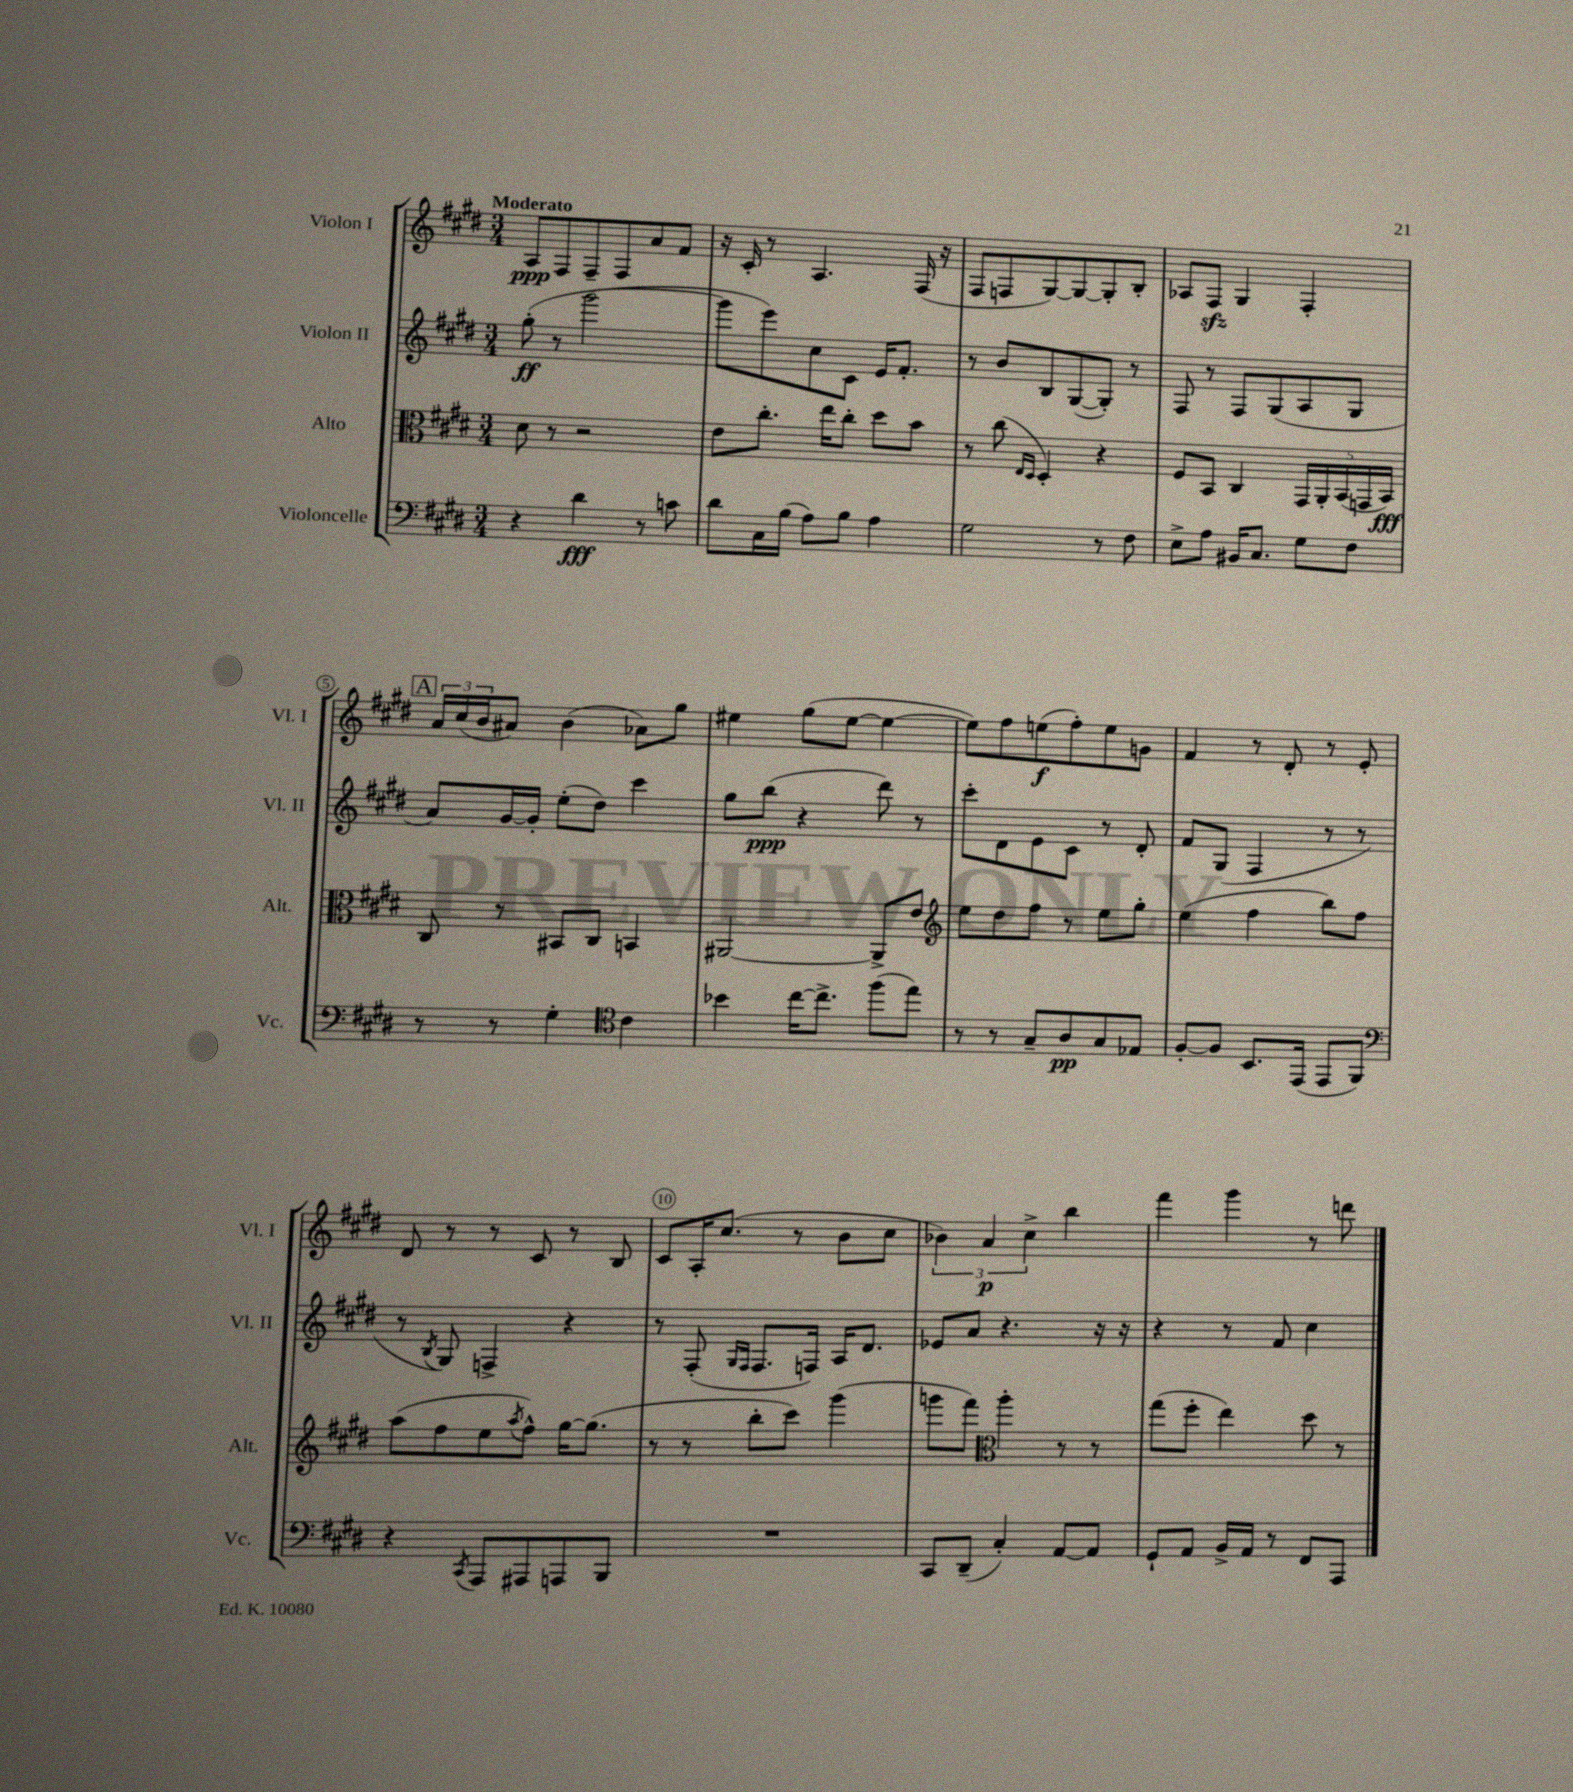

**kern	**kern	**kern	**kern
*staff4	*staff3	*staff2	*staff1
*clefF4	*clefC3	*clefG2	*clefG2
*k[f#c#g#d#]	*k[f#c#g#d#]	*k[f#c#g#d#]	*k[f#c#g#d#]
*M3/4	*M3/4	*M3/4	*M3/4
4r	8d#\	(8gg#'\	8A/L
.	8r	8r	8F#/
4d#\	2r	[2ggg#\	8F#~/
.	.	.	8F#/
8r	.	.	8a/
8c\	.	.	8f#/J
=	=	=	=
8d#\L	8e\L	8ggg#\]L	16r
.	.	.	16c#'/
16C#\L	8.cc#'\J	8eee\)	8r
(16B\JJ	.	.	.
8A\L)	.	8cc#\	4.A/
.	16ee\LK	.	.
8B\J	8cc#'\J	8c#\J	.
4A\	8dd#\L	16e/LK	.
.	.	8.f#'/J	.
.	8b\J	.	(16F#/
.	.	.	16r
=	=	=	=
2G#\	8r	8r	8F#/L
.	(8cc#\	8b/L	8F/
.	16qqE/LL	.	.
.	16qqD#/JJ	.	.
.	4D#'/)	8B/	[8G#/)
.	.	([8G#/	8G#/_
8r	4r	8G#'/]J)	8G#'/]
8F#\	.	8r	8B'/J
=	=	=	=
8E^\L	8F#/L	8F#/	8A-/L
8A\J	8BB/J	8r	8F#/J
16BB#/LK	4C#/	8F#/L	4G#/
8.C#/J	.	.	.
.	.	(8G#/	.
8G#\L	20GG#/LL	8A/	4F#'/
.	20AA'/	.	.
.	(20BB/	.	.
8F#\J	.	8G#/J	.
.	20GG/	.	.
.	20BB/JJ)	.	.
=	=	=	=
8r	8C#/	8a/L)	24a/LL
.	.	.	(24cc#/
.	.	.	24b/J
8r	8r	[16g#/L	8a#/J)
.	.	16g#'/]JJ	.
4G#'\	8BB#/L	(8ee'\L	(4b\
.	8C#/J	8dd#\J)	.
*clefC4	*	*	*
4c#\	4BB/	4ccc#\	8a-\L)
.	.	.	8gg#\J
=	=	=	=
4b-\	[2AA#/	8gg#\L	4ee#\
.	.	(8bb\J	.
[16cc#\LK	.	4r	(8gg#\L
8.cc#^\]J	.	.	.
.	.	.	[8ee#\J
(8ff#\L	8AA#^/]L	8ddd#\)	4ee#\_
8ee\J)	8e/J	8r	.
=	=	=	=
*	*clefG2	*	*
8r	8ee\L	8ccc#'\L	8ee#\]L)
8r	8dd#\	8d#\	8ff#\
8G#~/L	8ff#\J	8e\	(8ee\
8A/	8r	8c#\J	8ff#'\)
8G#/	8ee\L	8r	8ee\
8E-/J	8gg#'\J	8d#'/	8g\J
=	=	=	=
[8F#'/L	(4ee\	8f#/L	4f#/
8F#/]J	.	(8G#/J	.
8.BB/L	4ff#\	4F#/	8r
.	.	.	8d#'/
(16EE/Jk	.	.	.
8EE/L	8bb\L)	8r	8r
8FF#/J)	8ff#\J	8r	8e'/
=	=	=	=
*clefF4	*	*	*
4r	(8aa\L	8r	8d#/
.	.	8qB/	.
.	8ff#\	8G#/)	8r
8qCC#/	.	.	.
8AAA/L	8ee\	4F^/	8r
.	8qaa/	.	.
8AAA#/	8ff#^^\J)	.	8c#/
8AAA/	[16gg#\LK	4r	8r
.	(8.gg#\]J	.	.
8BBB/J	.	.	8B/
=	=	=	=
2.r	8r	8r	8c#/L
.	8r	(8F#'/	16A'/K
.	.	.	(8.cc#/J
.	.	16qqG#/LL	.
.	.	16qqF#/JJ	.
.	8bb'\L	8.F#/L	.
.	8ccc#\J)	.	8r
.	.	16F/Jk)	.
.	(4ggg#\	16A/LK	8b\L
.	.	8.d#/J	.
.	.	.	8cc#\J
=	=	=	=
8CC#/L	8ggg\L	8e-/L	6b-\)
(8DD#~/J	8fff#\J)	8a/J	.
.	.	.	6a/
*	*clefC3	*	*
4C#'/)	4aa'\	4.r	.
.	.	.	6cc#^\
[8AA/L	8r	.	4bb\
8AA/]J	8r	16r	.
.	.	16r	.
=	=	=	=
8GG#`/L	(8gg#\L	4r	4fff#\
8AA/J	8ff#'\J	.	.
16BB^/LL	4ee\)	8r	4ggg#\
16AA/JJ	.	.	.
8r	.	8f#/	.
8FF#/L	8dd#\	4cc#\	8r
8AAA/J	8r	.	8ddd\
==	==	==	==
*-	*-	*-	*-
